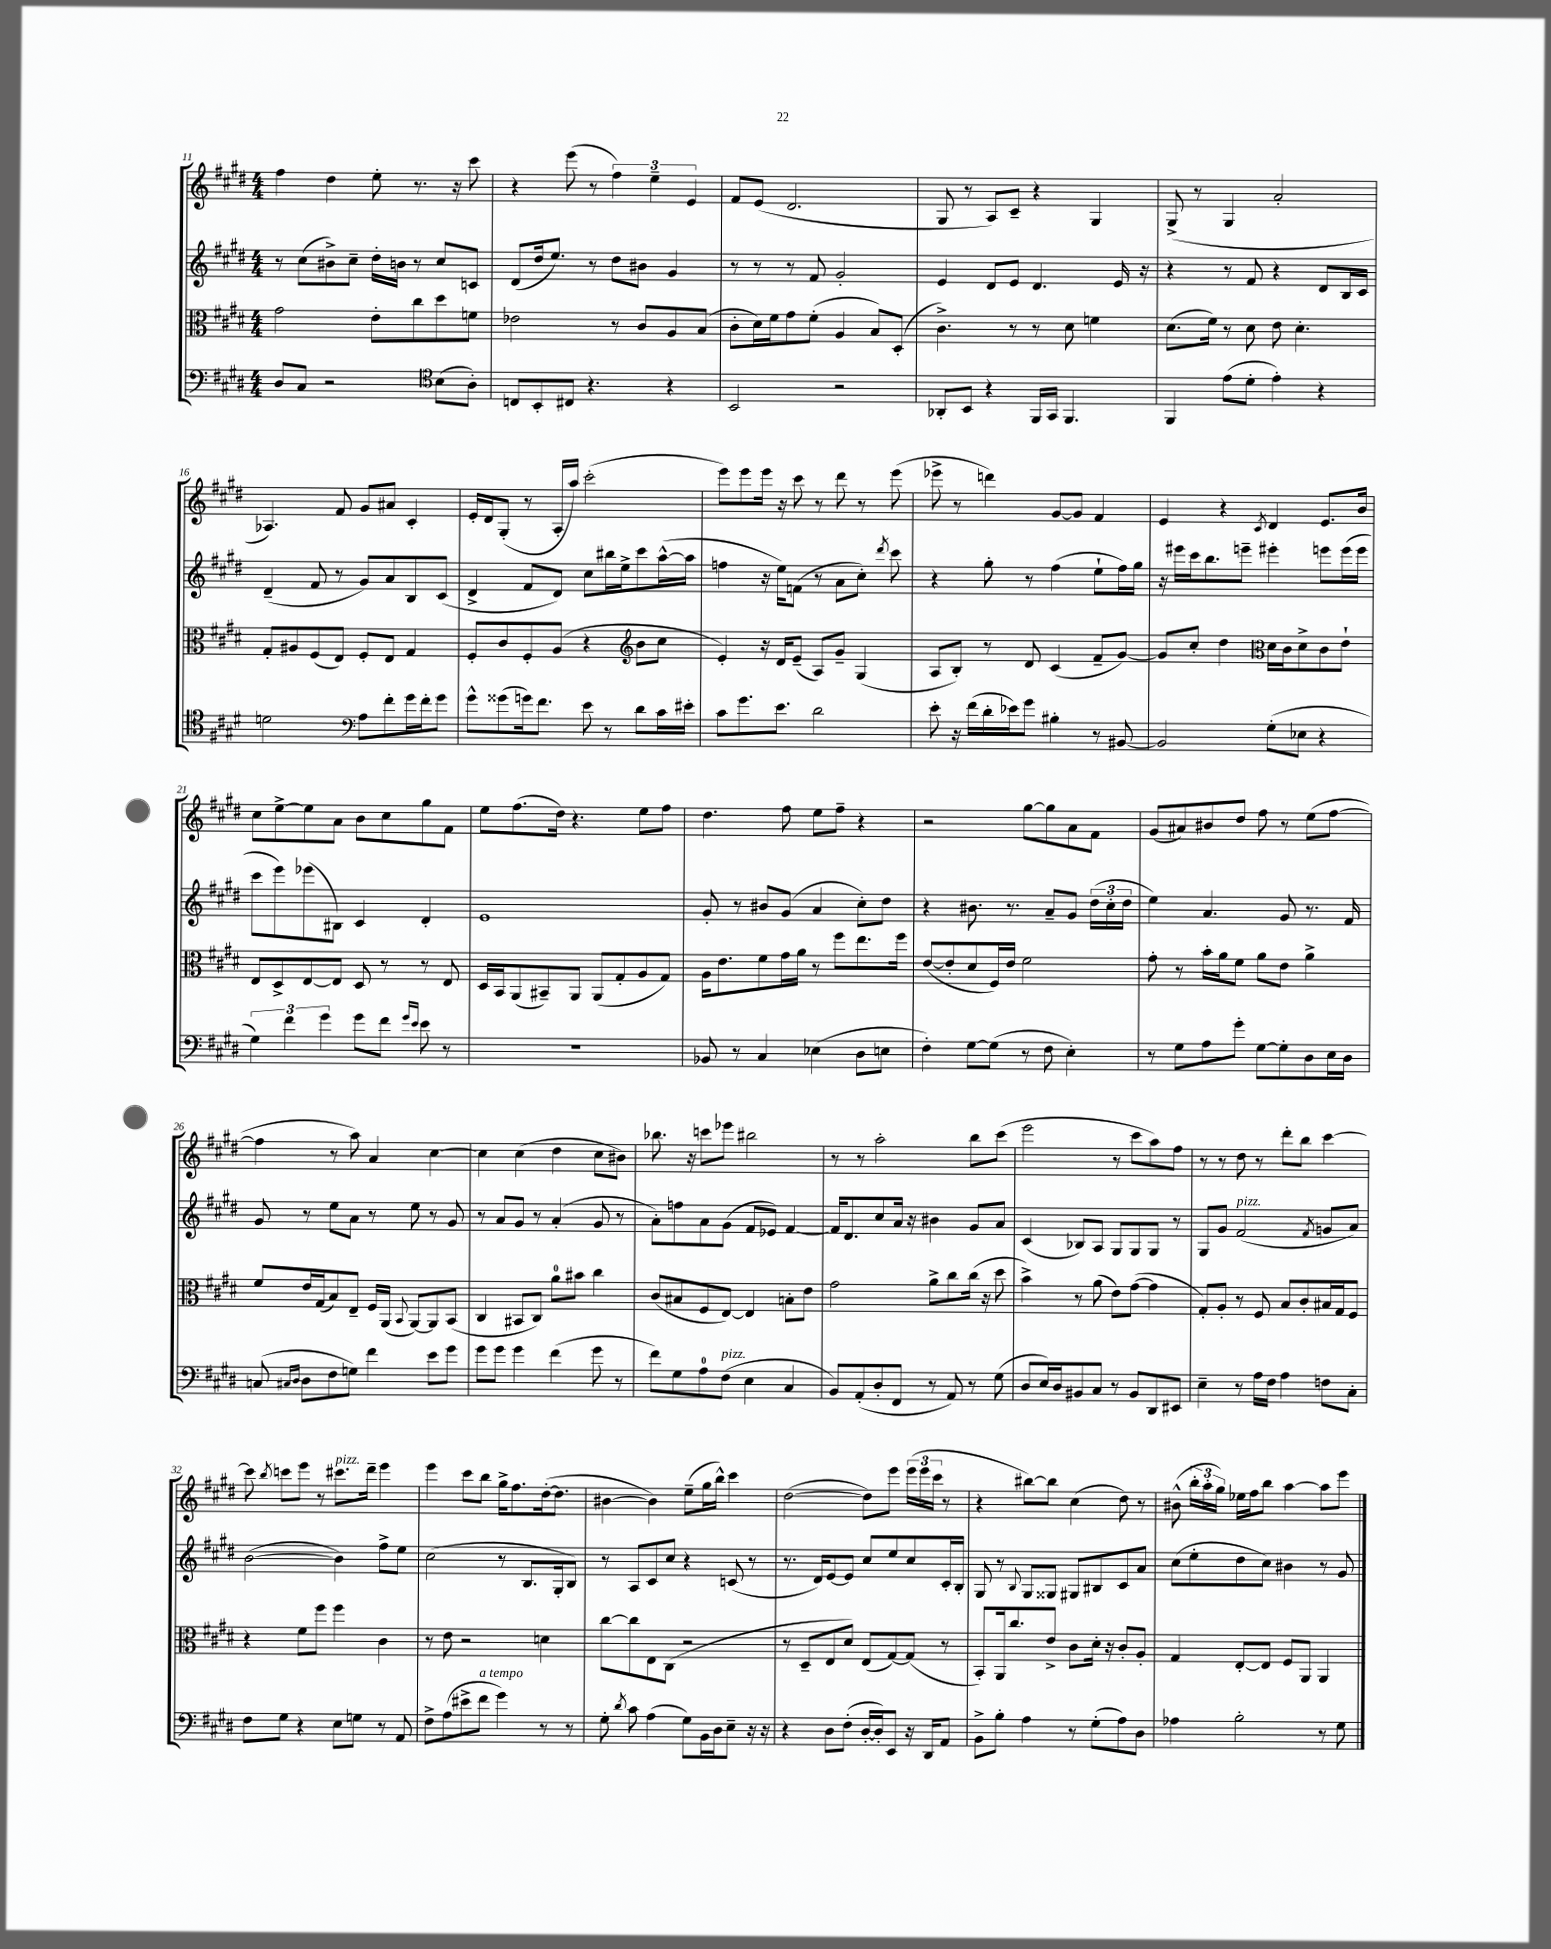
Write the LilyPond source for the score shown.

<<
\new StaffGroup <<
\new Staff = "s0" {
    \clef treble \key e \major \numericTimeSignature \time 4/4
    \autoBeamOff fis''4 dis''4 e''8-. r8. r16 cis'''8 |
    r4 e'''8( r8 \tuplet 3/2 { fis''4) e''4-- e'4 } |
    fis'8[ e'8]( dis'2. |
    gis8 r8 a8[) cis'8]-- r4 gis4 |
    gis8->( r8 gis4 a'2-. |
    aes4.) fis'8 gis'8[ ais'8] cis'4-. |
    e'16[-. dis'16 gis8]-.( r8 a16[-. a''16]) cis'''2-.( |
    e'''8[) e'''8 e'''16] r16 cis'''8 r8 dis'''8 r8 e'''8( |
    ees'''8-> r8 d'''4) gis'8[~ gis'8] fis'4 |
    e'4 r4 \acciaccatura { cis'8 } dis'4 e'8.[ b'16] |
    cis''8[ e''8~-> e''8 a'8] b'8[ cis''8 gis''8 fis'8] |
    e''8[ fis''8.( dis''16]) r4. e''8[ fis''8] |
    dis''4. fis''8 e''8[ fis''8]-- r4 |
    r2 gis''8[~ gis''8 a'8 fis'8] |
    gis'8[( ais'8) bis'8 dis''8] fis''8 r8 e''8[( fis''8]~ |
    fis''4 r8 a''8) a'4 cis''4~ |
    cis''4 cis''4( dis''4 cis''8[ bis'8]) |
    bes''8. r16 c'''8[ ees'''8] bis''2 |
    r8 r8 a''2-. b''8[ cis'''8]( |
    e'''2 r8 cis'''8[ a''8) fis''8] |
    r8 r8 dis''8 r8 dis'''8[-. b''8] cis'''4~ |
    cis'''8 \acciaccatura { b''8 } c'''8[ e'''8] r8 cis'''8.[^\markup { \italic "pizz." } dis'''16]-- e'''4 |
    e'''4 cis'''8[ b''8] gis''16[-> fis''8. dis''16~-.( dis''8.] |
    bis'4~ bis'4) e''8[--( gis''16 b''16]-^) cis'''4 |
    dis''2~( dis''8[) e'''8] \tuplet 3/2 { e'''16[( e'''16 cis'''16] } r8 |
    r4 bis''8[~) bis''8] cis''4( dis''8) r8 |
    bis'8-^( \tuplet 3/2 { b''16[-. a''16-. gis''16]) } ees''16[ fis''16 b''8] a''4~ a''8[ e'''8] \bar "|." |
}
\new Staff = "s1" {
    \clef treble \key e \major \numericTimeSignature \time 4/4
    \autoBeamOff r8 cis''8[( bis'8->) cis''8]-- dis''16[-. b'16] r8 cis''8[ c'8] |
    dis'8[( dis''16 e''8.]) r8 dis''8[ bis'8] gis'4 |
    r8 r8 r8 fis'8 gis'2-. |
    e'4 dis'8[ e'8] dis'4. e'16 r16 |
    r4 r8 fis'8 r4 dis'8[ b16 cis'16] |
    dis'4--( fis'8 r8 gis'8[) a'8 b8 cis'8]( |
    dis'4-> fis'8[ dis'8]) cis''8[ bis''16 e''16-> cis'''8 a''16~-^( a''16] |
    f''4 r16 e''16[) f'8]( r8 a'8[ cis''8]-.) \acciaccatura { dis'''8 } cis'''8 |
    r4 gis''8-. r8 fis''4( e''8[-! fis''16) gis''16] |
    r16 eis'''16[ cis'''16 b''8. e'''8]-- eis'''4-. e'''8[ e'''16( e'''16] |
    cis'''8[ e'''8) ees'''8( bis8]) cis'4 dis'4-. |
    e'1 |
    gis'8-. r8 bis'8[ gis'8]( a'4 cis''8[-.) dis''8] |
    r4 bis'8. r8. a'8[-- gis'8] \tuplet 3/2 { dis''16[( cis''16-. dis''16] } |
    e''4) a'4. gis'8 r8. fis'16 |
    gis'8 r8 e''8[ a'8] r8 e''8 r8 gis'8 |
    r8 a'8[ gis'8] r8 a'4-.( gis'8 r8 |
    a'8[-.) f''8 a'8 gis'8]( fis'8[ ees'8]) fis'4~ |
    fis'16[ dis'8. cis''8 a'16] r16 bis'4 gis'8[ a'8] |
    cis'4( bes8[) a8] gis8[ gis8 gis8] r8 |
    gis8[ gis'8] fis'2^\markup { \italic "pizz." }( \acciaccatura { fis'8 } g'8[ a'8]) |
    b'2~( b'4) fis''8[-> e''8] |
    cis''2( r8 b8.[ gis16-. b8]) |
    r8 a8[ cis'8 cis''8] r4 c'8( r8 |
    r8. dis'16[) e'8~ e'8] cis''8[ e''8 cis''8 cis'16-. b16]-. |
    gis8 r8 \appoggiatura { b8 } gis8[ gisis8] gis8[ bis8 cis'8 a'8] |
    cis''8[( e''8-. dis''8 cis''8]) bis'4 r8 gis'8 \bar "|." |
}
\new Staff = "s2" {
    \clef alto \key e \major \numericTimeSignature \time 4/4
    \autoBeamOff gis'2 e'8[-. cis''8 dis''8 f'8] |
    ees'2 r8 cis'8[ a8 b8]( |
    cis'8[-. dis'16) fis'16 gis'8 fis'8]-.( a4 b8[) dis8]-.( |
    cis'4.->) r8 r8 dis'8 f'4 |
    dis'8.[( fis'16]) r8 dis'8 e'8 dis'4.-. |
    gis8[-. ais8 fis8( e8]) fis8[-. e8] gis4 |
    fis8[-. cis'8 fis8-. a8]( r4 \clef treble b'8[ cis''8] |
    e'4-.) r16 dis'16[ e'8]--( a8[) gis'8]-- gis4( |
    a8[ b8]-.) r8 dis'8 cis'4( fis'8[-- gis'8]~) |
    gis'8[ cis''8]-. dis''4 \clef alto dis'16[ cis'16 dis'8-> cis'8 e'8]-! |
    e8[ dis8-> e8~ e8] dis8 r8 r8 e8 |
    dis16[ b,16 a,8( bis,8--) a,8] a,8[( gis8-. a8 gis8]) |
    a16[ e'8. fis'8 gis'16 a'16] r8 fis''8[ e''8. fis''16] |
    e'8[~( e'8-. dis'8 fis16) e'16] fis'2 |
    gis'8-. r8 b'16[-. a'16 fis'8] a'8[ e'8] a'4-> |
    fis'8[ e'16 gis16( b8) e8]-- fis16[ a,16]( \appoggiatura { b,8 } a,8[~) a,8 b,8]( |
    cis4 bis,8[ cis8]) a'8[-0 bis'8] cis''4 |
    cis'8[( bis8 fis8 e8]~) e4 b8[-. e'8] |
    gis'2 a'8[-> cis''8 cis''16]( r16 dis''8 |
    b'4->) r8 a'8( e'8[) gis'8]~( gis'4 |
    gis8[-.) a8]-. r8 fis8 b8[ cis'8-. bis16 gis16 fis8] |
    r4 fis'8[ fis''8] fis''4 cis'4 |
    r8 e'8 r2 d'4 |
    cis''8[~ cis''8 e8 cis8]( r2 |
    r8 dis8[-- e8 dis'8]) e8[( gis8~) gis8]( r8 |
    b,8[-.) a,16 cis''8. e'8]-> cis'8[ dis'16]-. r16 cis'8[-. a8]-. |
    gis4 e8[~-. e8] fis8[ a,8] a,4 \bar "|." |
}
\new Staff = "s3" {
    \clef bass \key e \major \numericTimeSignature \time 4/4
    \autoBeamOff dis8[ cis8] r2 \clef tenor b8[( a8]-.) |
    c8[ b,8-. cis8] r4. r4 |
    b,2 r2 |
    aes,8[-. b,8] r4 fis,16[ gis,16] fis,4. |
    fis,4 e'8[( dis'8]-. e'4-.) r4 |
    d'2 \clef bass a8[ fis'8-. gis'16 fis'16-. gis'8] |
    gis'8[-^ gisis'8( g'16) fis'8.] e'8 r8 dis'8[ cis'16 eis'16]-. |
    cis'8[ gis'8. e'8.] dis'2 |
    e'8-. r16 fis'16[( dis'16-. ees'16) gis'8] bis4-. r8 bis,8~ |
    bis,2 gis8[-.( ees8] r4 |
    \tuplet 3/2 { gis4) fis'4 gis'4 } gis'8[ fis'8] \grace { gis'16[ e'16] } e'8 r8 |
    r1 |
    bes,8 r8 cis4 ees4( dis8[ e8] |
    fis4-.) gis8[~ gis8]( r8 fis8 e4-.) |
    r8 gis8[ a8 gis'8]-. gis8[~ gis8-. dis8 e16 dis16] |
    c8( \grace { cis16[ dis16] } dis8[ fis8 g8]) fis'4 e'8[ gis'8] |
    gis'8[ gis'8] gis'4 fis'4( gis'8 r8 |
    fis'8[) gis8 a8-0 fis8]^\markup { \italic "pizz." }( e4 cis4 |
    b,8[) a,8-.( dis8-. fis,8] r8 a,8) r8 gis8( |
    dis8[ e16) dis16 bis,8 cis8] r8 bis,8[ dis,8 eis,8] |
    e4-- r8 a16[ fis16] a4 f8[ cis8]-. |
    fis8[ gis8] r4 e8[ g8] r8 a,8 |
    fis8[-> a8( eis'8-> fis'8]^\markup { \italic "a tempo" } gis'4) r8 r8 |
    gis8-. \acciaccatura { dis'8 } cis'8 a4( gis8[) b,16 dis16 e8]-- r16 r16 |
    r4 dis8[ fis8]-.( dis16[~-. dis16-.) e,8] r16 dis,16[ a,8] |
    b,8[-> b8]-. a4 r8 gis8[-.( a8) dis8] |
    aes4 b2-. r8 gis8 \bar "|." |
}
>>
>>
\layout { \context { \Score currentBarNumber = #11 } }
